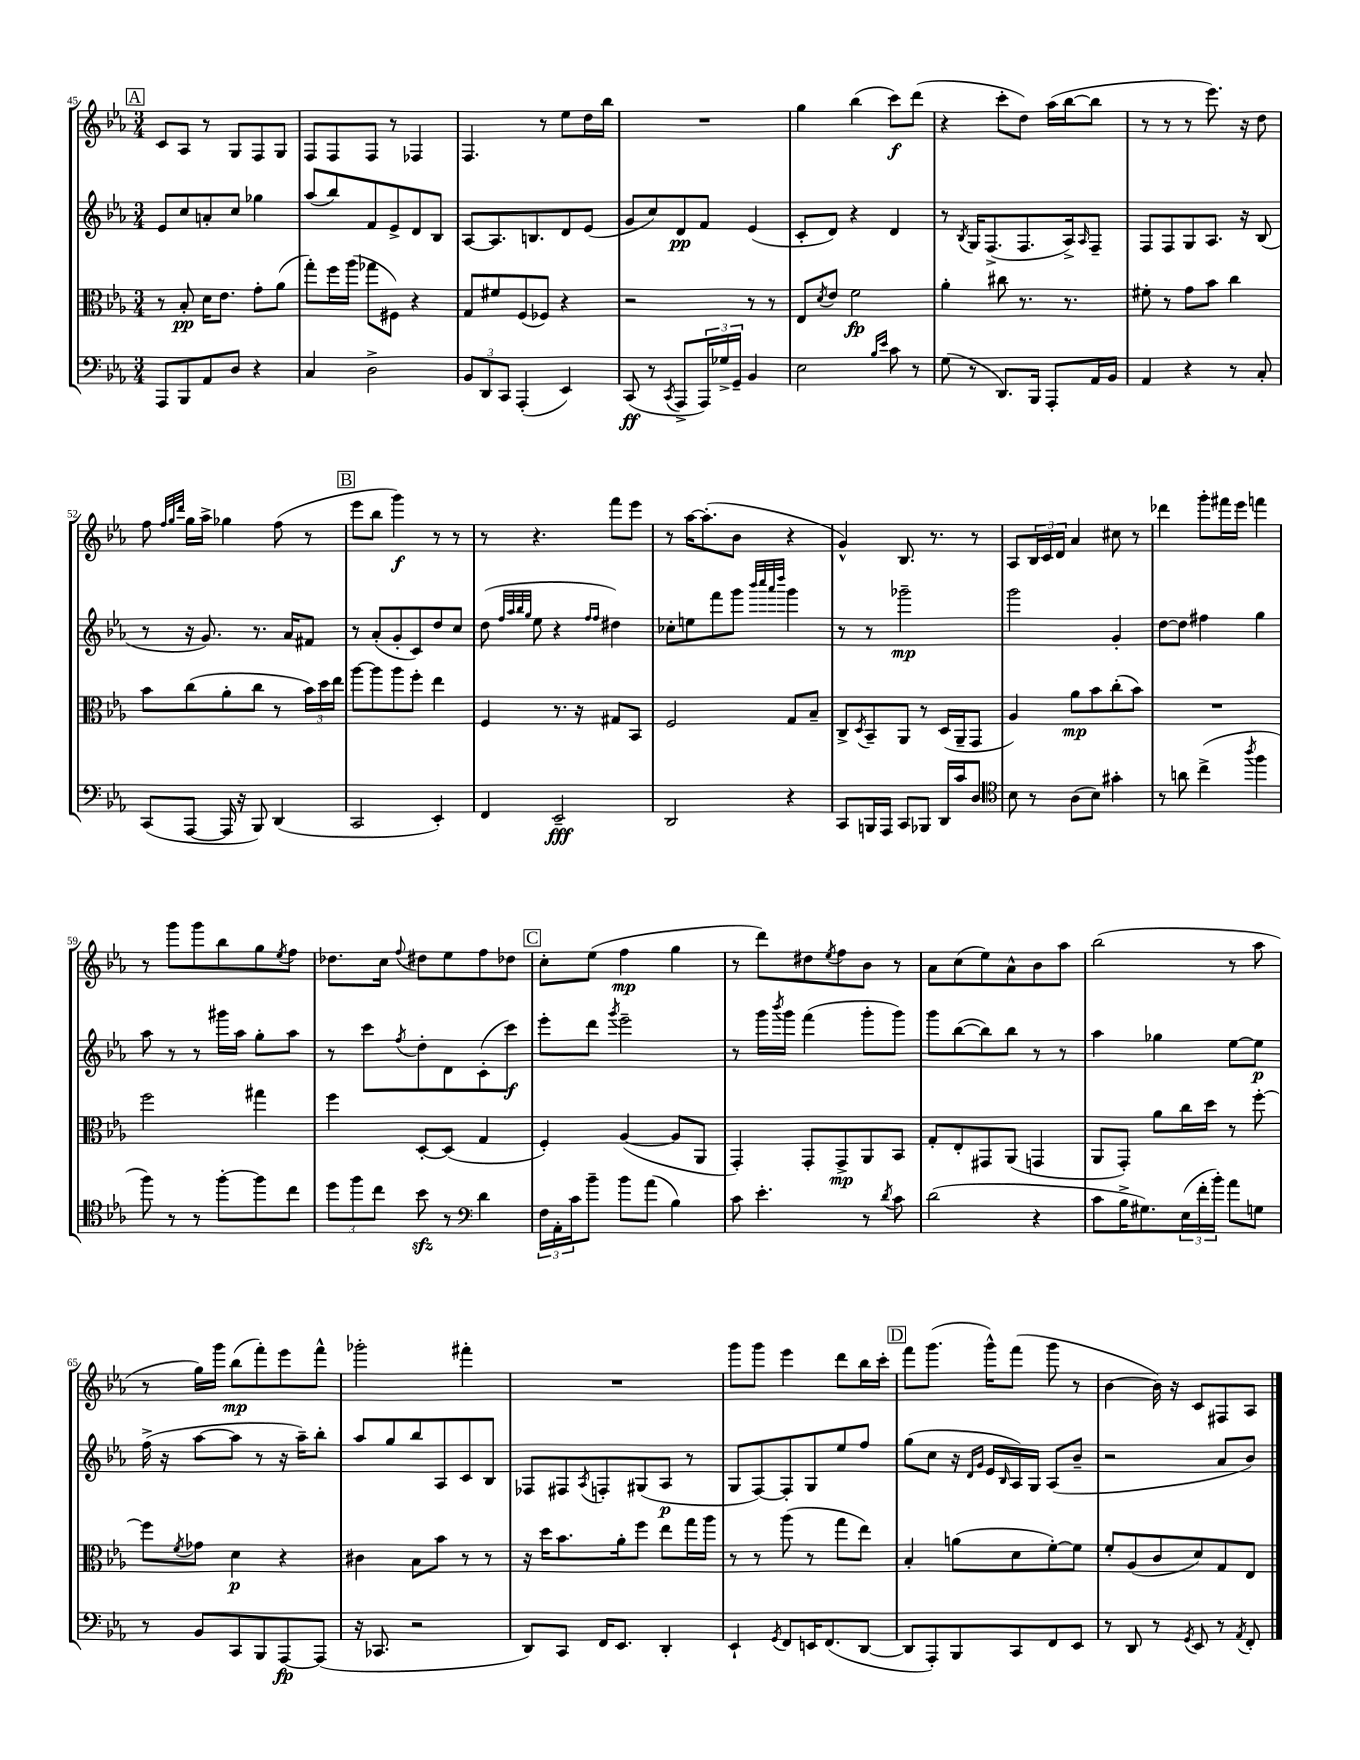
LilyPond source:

<<
\new StaffGroup <<
\new Staff = "s0" {
    \clef treble \key ees \major \numericTimeSignature \time 3/4
    \mark \markup { \box "A" } c'8 aes8 r8 g8 f8 g8 |
    f8 f8 f8 r8 fes4 |
    f4. r8 ees''8 d''16 bes''16 |
    R2. |
    g''4 bes''4( c'''8\f) d'''8( |
    r4 c'''8-. d''8) aes''16( bes''16~ bes''8 |
    r8 r8 r8 ees'''8.) r16 d''8 |
    f''8 \grace { f''32 g''32 d'''32 } g''16 aes''16-> ges''4 f''8( r8 |
    \mark \markup { \box "B" } ees'''8 bes''8 g'''4\f) r8 r8 |
    r8 r4. f'''8 ees'''8 |
    r8 aes''16~ aes''8.-.( bes'8 r4 |
    g'4-^) bes8. r8. r8 |
    aes8 \tuplet 3/2 { bes16 c'16 d'16 } aes'4 cis''8 r8 |
    des'''4 g'''8-. fis'''16 ees'''16 f'''4 |
    r8 g'''8 g'''8 bes''8 g''8 \acciaccatura { ees''8 } f''8 |
    des''8. c''16 \appoggiatura { f''8 } dis''8 ees''8 f''8 des''8 |
    \mark \markup { \box "C" } c''8-. ees''8( f''4\mp g''4 |
    r8 d'''8) dis''8 \acciaccatura { ees''8 } f''8 bes'8 r8 |
    aes'8 c''8( ees''8) aes'8-^ bes'8 aes''8 |
    bes''2( r8 aes''8 |
    r8 g''16) g'''16 bes''8\mp( f'''8-.) ees'''8 f'''8-^ |
    ges'''2-. fis'''4-. |
    R2. |
    g'''8 g'''8 ees'''4 d'''8 bes''16 c'''16-. |
    \mark \markup { \box "D" } f'''8 g'''8.( g'''16-^) f'''8( g'''8 r8 |
    bes'4~ bes'16) r16 c'8 fis8 aes8 \bar "|." |
}
\new Staff = "s1" {
    \clef treble \key ees \major \numericTimeSignature \time 3/4
    \mark \markup { \box "A" } ees'8 c''8 a'8-. c''8 ges''4 |
    aes''8( bes''8) f'8 ees'8-> d'8 bes8 |
    aes8~ aes8. b8. d'8 ees'8( |
    g'8 c''8) d'8\pp f'8 ees'4( |
    c'8-. d'8) r4 d'4 |
    r8 \acciaccatura { bes8 } g16 f8.->( f8. aes16->) \grace { aes16 } f8-- |
    f8 f8 g8 aes8. r16 bes8( |
    r8 r16 g'8.) r8. aes'16 fis'8 |
    \mark \markup { \box "B" } r8 aes'8-.( g'8-. c'8) d''8 c''8 |
    d''8( \grace { f''32 aes''32 bes''32 g''32 } ees''8 r4 \grace { f''16 f''16 } dis''4) |
    ces''8-. e''8 f'''8 g'''8 \grace { bes'''32 c''''32 aes'''32 d''''32 } g'''4 |
    r8 r8 ges'''2--\mp |
    g'''2 g'4-. |
    d''8~ d''8 fis''4 g''4 |
    aes''8 r8 r8 gis'''16 aes''16 g''8-. aes''8 |
    r8 c'''8 \acciaccatura { f''8 } d''8-. d'8 c'8-.( c'''8\f) |
    \mark \markup { \box "C" } ees'''8-. d'''8 \acciaccatura { g'''8 } ees'''2-- |
    r8 g'''16 \acciaccatura { bes'''8 } g'''16 f'''4( g'''8-. g'''8) |
    g'''8 bes''8~( bes''8) bes''8 r8 r8 |
    aes''4 ges''4 ees''8~ ees''8\p |
    f''16->( r16 aes''8~ aes''8 r8 r16 aes''16--) bes''8-. |
    aes''8 g''8 bes''8 aes8 c'8 bes8 |
    fes8 fis8 \acciaccatura { aes8 } f8-. gis8( aes8\p r8 |
    g8 f8~) f8-. g8 ees''8 f''8 |
    \mark \markup { \box "D" } g''8( c''8 r16 \grace { d'16 g'16 } ees'16 \grace { bes16 } aes16) g16 aes8( bes'8-- |
    r2 aes'8 bes'8) \bar "|." |
}
\new Staff = "s2" {
    \clef alto \key ees \major \numericTimeSignature \time 3/4
    \mark \markup { \box "A" } r8 bes8-.\pp d'16 ees'8. g'8-. aes'8( |
    g''8-.) f''16 aes''16( ges''8 fis8) r4 |
    g8 fis'8 f8( fes8) r4 |
    r2 r8 r8 |
    ees8 \acciaccatura { d'8 } ees'8 f'2\fp |
    aes'4-. cis''8 r8. r8. |
    fis'8-. r8 g'8 bes'8 c''4 |
    bes'8 c''8( aes'8-. c''8 r8 \tuplet 3/2 { bes'16) d''16 ees''16 } |
    \mark \markup { \box "B" } aes''8~ aes''8 aes''8 f''8-. ees''4 |
    f4 r8. r16 gis8 bes,8 |
    f2 g8 bes8-- |
    c8-> \acciaccatura { d8 } bes,8-- aes,8 r8 d16( aes,16-- g,8 |
    aes4) aes'8\mp bes'8 c''8-.( bes'8) |
    R2. |
    f''2 gis''4 |
    f''4 d8~-. d8( g4 |
    \mark \markup { \box "C" } f4-.) aes4~( aes8 aes,8 |
    g,4-.) g,8-. g,8->\mp aes,8 bes,8 |
    g8-. ees8-. gis,8 aes,8( g,4 |
    aes,8 g,8-.) aes'8 c''16 d''16 r8 f''8~-. |
    f''8 \acciaccatura { f'8 } ges'8 d'4\p r4 |
    cis'4 bes8 bes'8 r8 r8 |
    r16 d''16 bes'8. aes'16-. f''8 ees''8 g''16 aes''16 |
    r8 r8 aes''8( r8 g''8 ees''8) |
    \mark \markup { \box "D" } bes4-. a'8( d'8 f'8~-.) f'8 |
    f'8-. aes8( c'8 d'8) g8 ees8 \bar "|." |
}
\new Staff = "s3" {
    \clef bass \key ees \major \numericTimeSignature \time 3/4
    \mark \markup { \box "A" } aes,,8 bes,,8 aes,8 d8 r4 |
    c4 d2-> |
    \tuplet 3/2 { bes,8 d,8 c,8 } aes,,4-.( ees,4) |
    c,8\ff( r8 \acciaccatura { c,8 } aes,,8-> \tuplet 3/2 { aes,,16) ges16-> g,16-- } bes,4 |
    ees2 \grace { bes16 ees'16 } c'8 r8 |
    g8( r8 d,8.) bes,,16 aes,,8-. aes,16 bes,16 |
    aes,4 r4 r8 c8-. |
    c,8( aes,,8~ aes,,16 r16 bes,,8) d,4( |
    \mark \markup { \box "B" } c,2 ees,4-.) |
    f,4 ees,2--\fff |
    d,2 r4 |
    c,8 b,,16 aes,,16 c,8 bes,,8 d,16 c'16 d8 |
    \clef tenor bes8 r8 aes8( bes8) gis'4-. |
    r8 a'8 c''4->( \acciaccatura { aes''8 } f''4 |
    f''8) r8 r8 f''8~-. f''8 c''8 |
    \tuplet 3/2 { d''8 f''8 c''8 } bes'8\sfz r8 \clef bass d'4 |
    \mark \markup { \box "C" } \tuplet 3/2 { f16 aes,16-. c'16 } bes'8-- bes'8 aes'8( bes4) |
    c'8 ees'4.-. r8 \acciaccatura { d'8 } c'8 |
    d'2( r4 |
    c'8 bes16-> gis8.) \tuplet 3/2 { ees16( f'16-. bes'16-.) } aes'8 g8 |
    r8 bes,8 c,8 bes,,8 aes,,8~\fp aes,,8( |
    r16 ces,8. r2 |
    d,8) c,8 f,16 ees,8. d,4-. |
    ees,4-! \acciaccatura { g,8 } f,8 e,16 f,8.( d,8~ |
    \mark \markup { \box "D" } d,8 aes,,8-.) bes,,8 c,8 f,8 ees,8 |
    r8 d,8 r8 \acciaccatura { g,8 } ees,8 r8 \acciaccatura { aes,8 } f,8-. \bar "|." |
}
>>
>>
\layout { \context { \Score currentBarNumber = #45 } }
